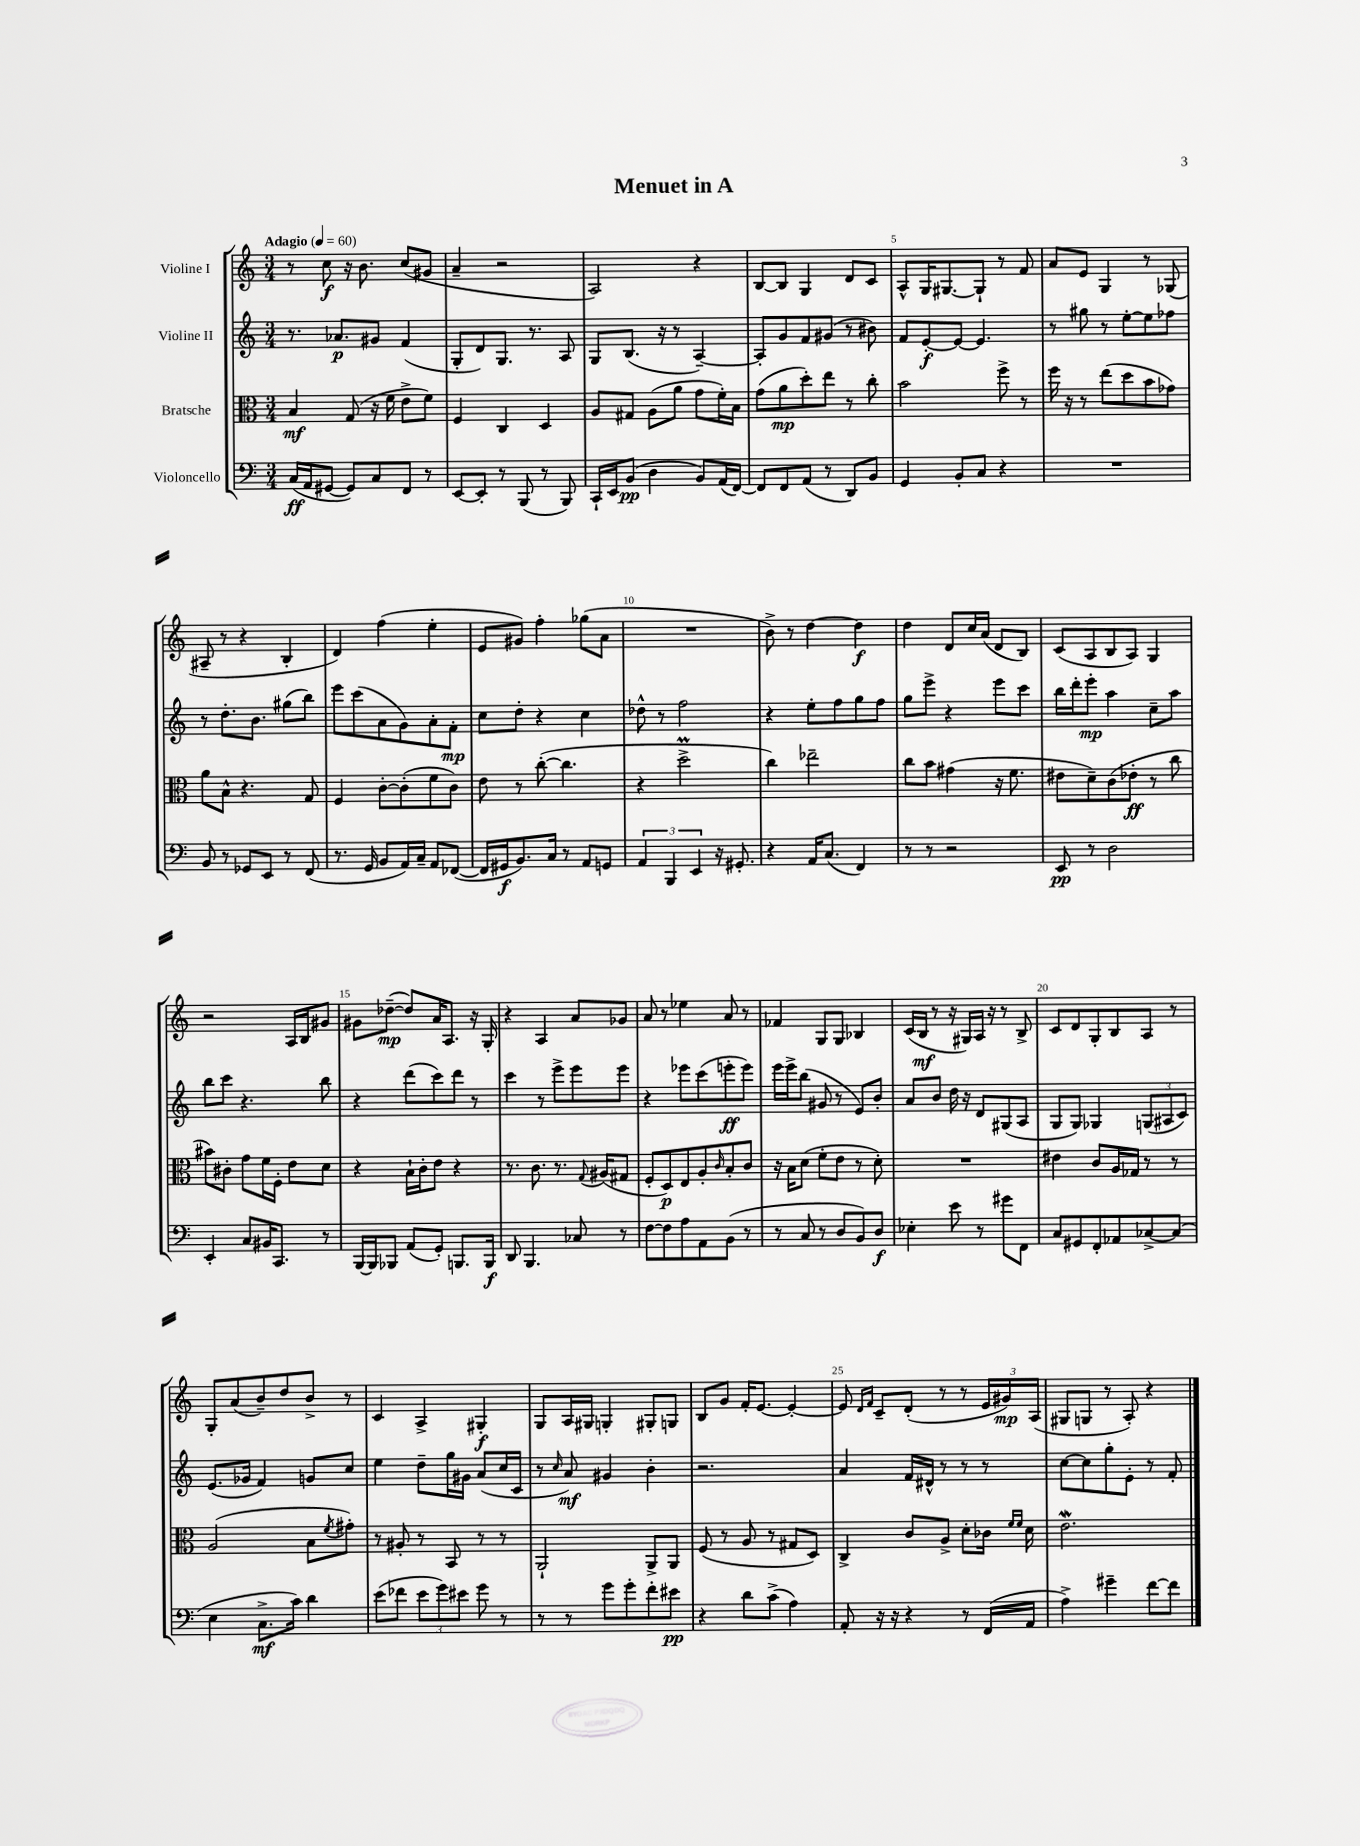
\header { title = "Menuet in A" }
<<
\new StaffGroup <<
\new Staff = "s0" \with { instrumentName = "Violine I" } {
    \clef treble \key c \major \numericTimeSignature \time 3/4 \tempo "Adagio" 4 = 60
    r8 c''8\f r16 b'8. c''8( gis'8 |
    a'4-- r2 |
    a2) r4 |
    b8~ b8 g4 d'8 c'8 |
    a8-^ g16 gis8.~ gis8-! r8 f'8 |
    a'8 e'8 g4 r8 ges8( |
    ais8-- r8 r4 b4-. |
    d'4) f''4( e''4-. |
    e'8 gis'8) f''4-. ges''8( a'8 |
    R2. |
    b'8->) r8 d''4~ d''4\f |
    d''4 d'8 c''16 a'16( d'8 b8) |
    c'8( a8 b8 a8) g4 |
    r2 a16 b16 gis'8 |
    gis'8 des''8~--\mp( des''8) a'16 a8. r16 g16-. |
    r4 a4 a'8 ges'8 |
    a'8 r8 ees''4 a'8 r8 |
    fes'4 g8 g8 bes4 |
    c'16( b16\mf r8 r16 gis16) a16 r16 r8 b8-> |
    c'8 d'8 g8-. b8 a8 r8 |
    g8-. a'8( b'8--) d''8 b'8-> r8 |
    c'4 a4-> gis4-.\f |
    g8 a16 gis16 g4-. gis8-. g8 |
    b8 g'8 f'16-. e'8.~ e'4~-. |
    e'8 \grace { d'16 f'16 } c'8-- d'8-.( r8 r8 \tuplet 3/2 { e'16 gis'16\mp) a16( } |
    gis8 g8 r8 a8-.) r4 \bar "|." |
}
\new Staff = "s1" \with { instrumentName = "Violine II" } {
    \clef treble \key c \major \numericTimeSignature \time 3/4
    r8. aes'8.\p gis'8 f'4( |
    g8-. d'8) g8. r8. a8 |
    g8 b8.( r16 r8 a4~--) |
    a8-. g'8 f'8 gis'8( r8 bis'8) |
    f'8 e'8~-.\f e'8~ e'4. |
    r8 gis''8 r8 e''8~-. e''8 fes''8 |
    r8 d''8.-. b'8. gis''8( b''8) |
    e'''8 c'''8( a'8 g'8) a'8-. f'8-.\mp |
    c''8 d''8-. r4 c''4 |
    des''8-^ r8 f''2 |
    r4 e''8-. f''8 g''8 f''8 |
    g''8 e'''8-> r4 e'''8 c'''8 |
    b''16 d'''16-. e'''8-.\mp a''4 c''8-- a''8 |
    b''8 c'''8 r4. b''8 |
    r4 d'''8( c'''8) d'''8 r8 |
    c'''4 r8 e'''8-> e'''8 e'''8 |
    r4 ees'''8 c'''8( e'''8-.\ff e'''8) |
    e'''16 e'''16-> b''8( gis'8 r8 e'8) b'8-. |
    a'8 b'8 d''16 r16 d'8 gis8( a8 |
    g8 g8) ges4 \tuplet 3/2 { g8( ais8 c'8) } |
    e'8.( ges'16 f'4) g'8 c''8 |
    e''4 d''8-- g''16 gis'16 a'8( c''16 c'16 |
    r8 \grace { c''16 } a'8\mf) gis'4 b'4-. |
    r2. |
    a'4 f'16 dis'16-^ r8 r8 r8 |
    c''8~ c''8 g''8-. e'8-. r8 f'8-. \bar "|." |
}
\new Staff = "s2" \with { instrumentName = "Bratsche" } {
    \clef alto \key c \major \numericTimeSignature \time 3/4
    b4\mf g8( r16 f'16 e'8-> f'8) |
    f4 c4 d4 |
    a8 gis8 a8( a'8 g'8 f'16-.) b16 |
    g'8( a'8\mp d''8-.) e''8 r8 c''8-. |
    b'2 f''8-> r8 |
    f''16 r16 r8 e''8( d''8 b'8 ges'8) |
    a'8 b8-^ r4. g8 |
    f4 c'8~-. c'8-.( f'8 c'8) |
    e'8 r8 c''8~-.( c''4. |
    r4 d''2->\prall |
    c''4) ees''2-- |
    c''8 b'8 gis'4( r16 f'8. |
    eis'8 d'8--) c'8( ees'8-.\ff r8 c''8 |
    bis'8) cis'8-. g'8 f'16 f16-. e'8 d'8 |
    r4 b16-! c'16-. e'8 r4 |
    r8. c'8. r8. \appoggiatura { g8 } ais16( gis8 |
    f8-. d8\p) e8 a8-. \grace { c'16 } b8-. c'8 |
    r16 b16 d'8( f'8-. e'8 r8 d'8-.) |
    R2. |
    eis'4 c'8 a16 ges16 r8 r8 |
    a2( b8 \acciaccatura { f'8 } gis'8-.) |
    r8 ais8-. r8 b,8 r8 r8 |
    a,2-! a,8-> a,8 |
    f8( r8 a8 r8 gis8 d8) |
    c4-> c'8 a8-> d'8-. ces'16 \grace { f'16 f'16 } d'16 |
    e'2.\mordent \bar "|." |
}
\new Staff = "s3" \with { instrumentName = "Violoncello" } {
    \clef bass \key c \major \numericTimeSignature \time 3/4
    c16\ff( a,16 gis,8~ gis,8) c8 f,8 r8 |
    e,8~ e,8-. r8 b,,8( r8 b,,8) |
    c,16-! e,16 b,8\pp( d4 b,8) a,16( f,16~) |
    f,8 f,8 a,8( r8 d,8) b,8 |
    g,4 b,8-. c8 r4 |
    R2. |
    b,8 r8 ges,8 e,8 r8 f,8( |
    r8. g,16 b,8 a,16) c16-- a,8 fes,8~( |
    fes,16 gis,16\f b,8.) c16 r8 a,8 g,8 |
    \tuplet 3/2 { a,4 b,,4 e,4 } r16 gis,8.-. |
    r4 a,16 c8.( f,4) |
    r8 r8 r2 |
    e,8\pp r8 d2 |
    e,4-. c8 bis,16 c,8. r8 |
    b,,16~ b,,16 bes,,8 a,8( g,8-.) b,,8. b,,16\f |
    d,8 b,,4. ces8 r8 |
    f8~ f8 a8 a,8 b,8( r8 |
    r8 c8 r8 d8 b,8) d8\f |
    ees4-. e'8 r8 gis'8 f,8 |
    c8 gis,8 f,8-. aes,8 ces8~-> ces8( |
    e4 c8.->\mf c'16) d'4 |
    e'8( fes'8 \tuplet 3/2 { e'8 g'8) eis'8 } g'8 r8 |
    r8 r8 g'8 g'8-. f'8-. eis'8\pp |
    r4 d'8 c'8->( a4) |
    a,8-. r16 r16 r4 r8 f,16( a,16 |
    a4->) gis'4-- f'8~ f'8 \bar "|." |
}
>>
>>
\layout { \context { \Score \override BarNumber.break-visibility = ##(#f #t #t) barNumberVisibility = #(every-nth-bar-number-visible 5) } }
